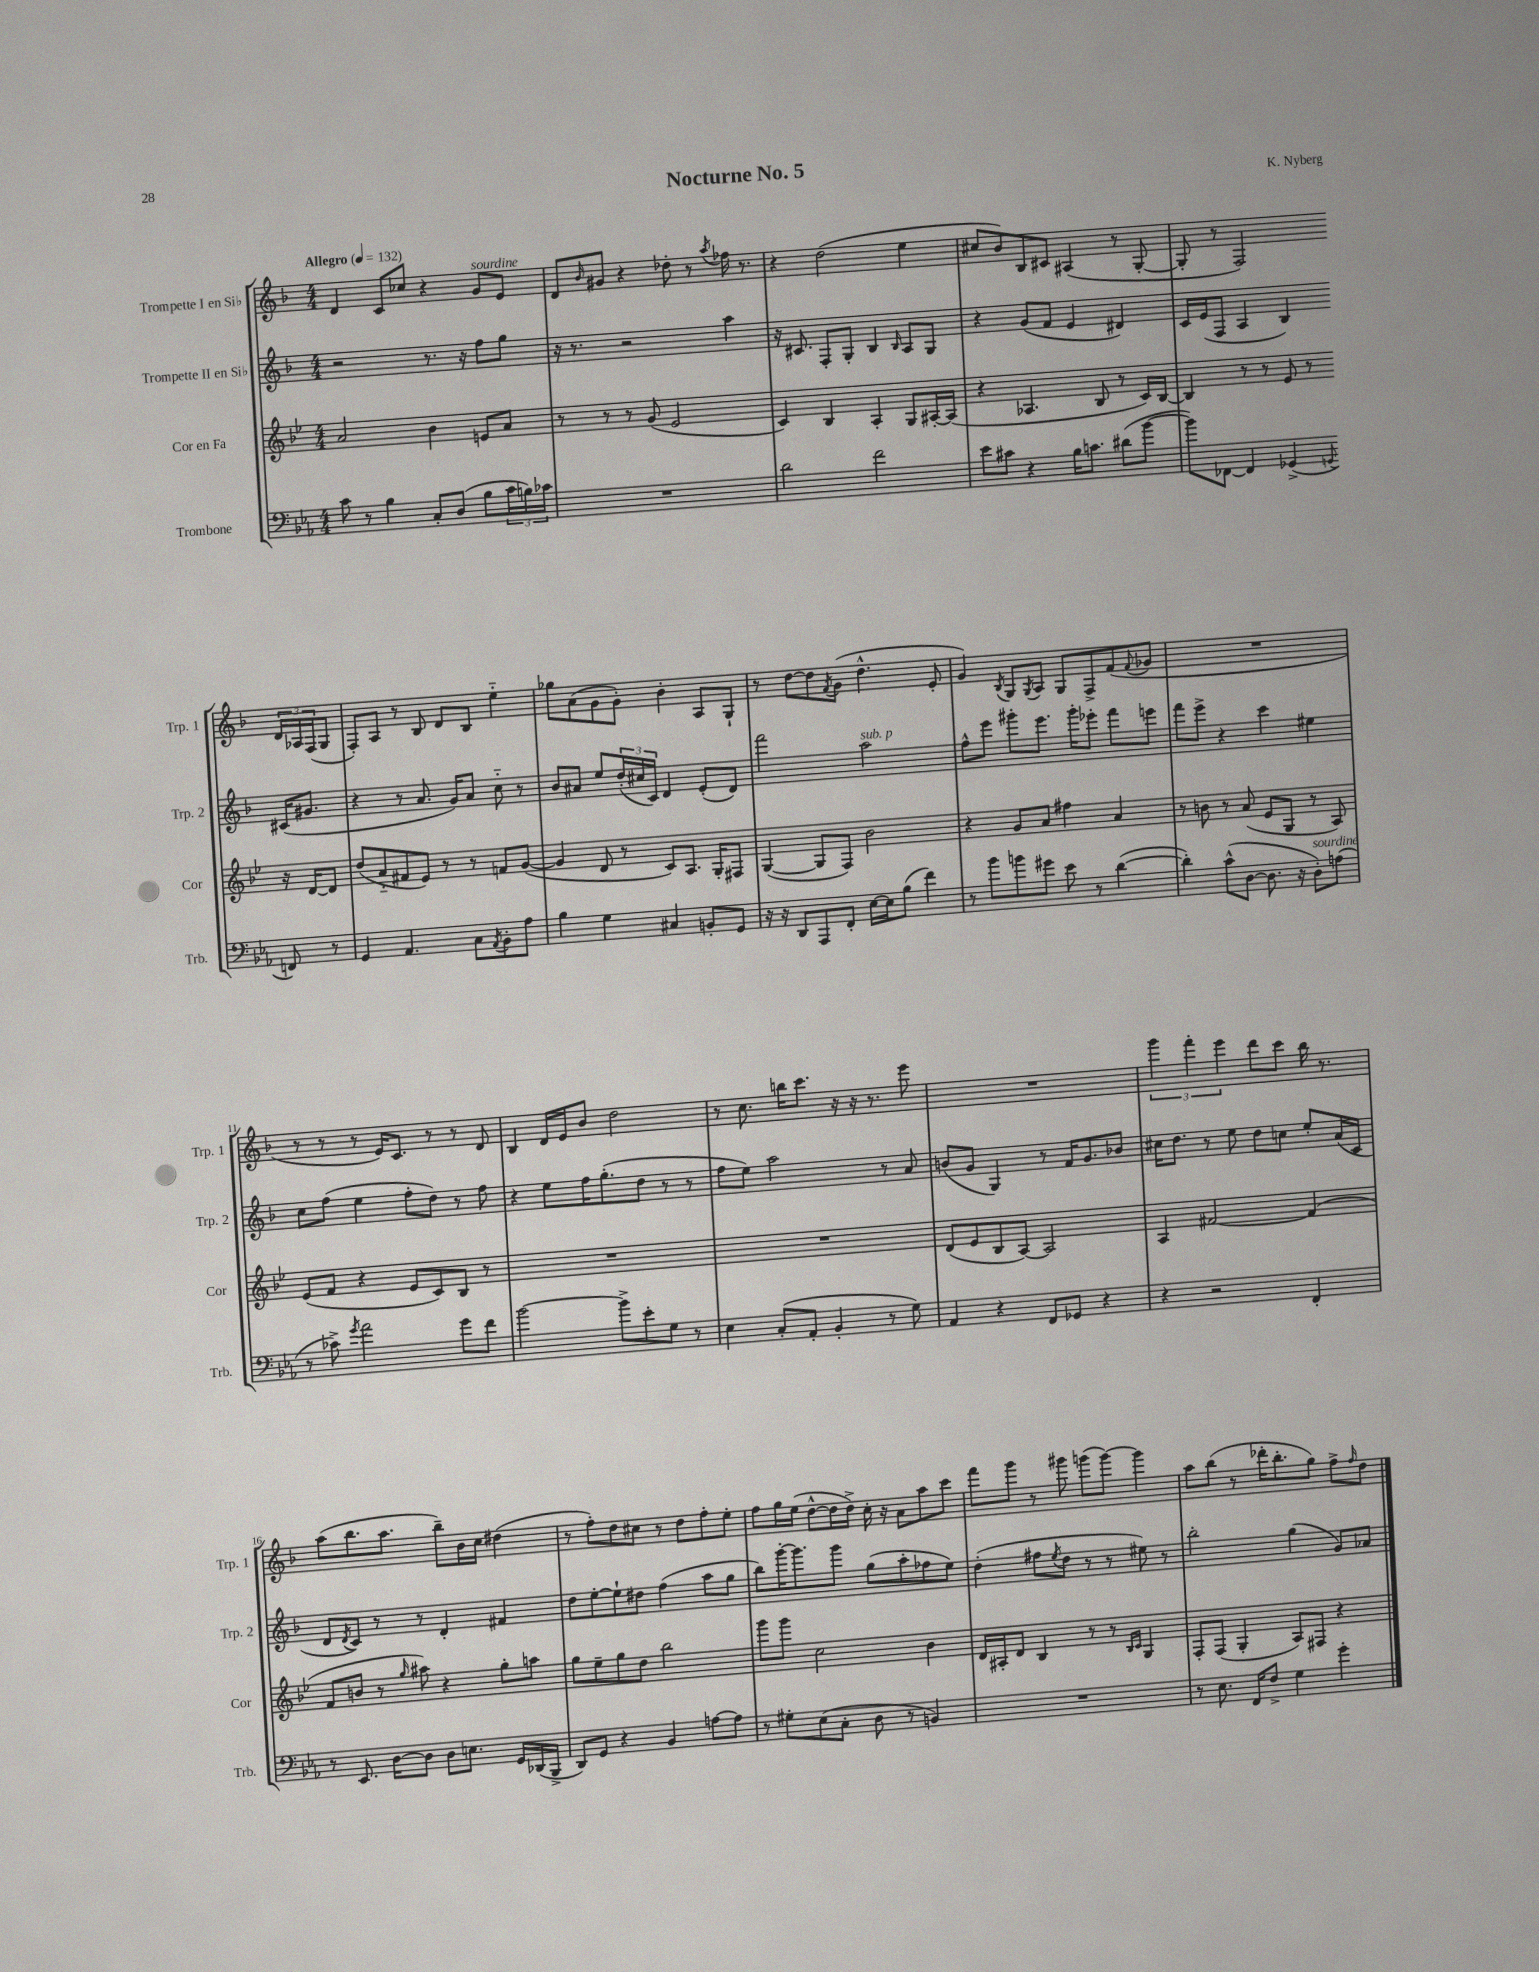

**kern	**kern	**kern	**kern
*part4	*part3	*part2	*part1
*staff4	*staff3	*staff2	*staff1
*I"Trombone	*I"Cor en Fa	*I"Trompette II en Si♭	*I"Trompette I en Si♭
*I'Trb.	*I'Cor	*I'Trp. 2	*I'Trp. 1
*clefF4	*clefG2	*clefG2	*clefG2
*k[b-e-a-]	*k[b-e-]	*k[b-]	*k[b-]
*M4/4	*M4/4	*M4/4	*M4/4
*MM132	*MM132	*MM132	*MM132
=1	=1	=1	=1
!	!	!	!LO:TX:a:B:t=Allegro
8c\	2a/	2r	4d/
8r	.	.	.
4B-\	.	.	8c/L
.	.	.	8cc-X/J
8C'/L	4b-\	8.r	4r
(8D/J	.	.	.
.	.	16r	.
!	!	!	!LO:TX:a:i:t=sourdine
8B-\L	8en/L	8ff\L	8g/L
24c\L	8a/J	8gg\J	8e/J
24Bn\)	.	.	.
24c-X\JJ	.	.	.
=2	=2	=2	=2
1r	8r	16r	8d/L
.	.	8.r	.
.	.	.	16qqb-/
.	8r	.	8g#X/J
.	8r	2r	4r
.	(8g/	.	.
.	2e-/	.	8dd-X'\
.	.	.	8r
.	.	.	8qaa/
.	.	4aa\	16ff-X\
.	.	.	8.r
=3	=3	=3	=3
2d\	4c/)	16r	4r
.	.	8.c#X/	.
.	4B-/	8F'/L	(2dd\
.	.	8G'/J	.
2f\	4A'/	4B-/	.
.	.	16qqB-/	.
.	8G/L	8A/L	4ee\
.	[16A#X'/L	8G/J	.
.	(16A#/JJ]	.	.
=4	=4	=4	=4
8e-\L	4r	4r	8cc#X/L
8c#X\J	.	.	8b-/)
4r	4.A-X/	(8g/L	8B-/
.	.	8f/J	8c#X/J
16B-\KL	.	4e/	(4A#X/
8.cn\J	.	.	.
.	8B-/	.	.
(8d#X\L	8r	4d#X/)	8r
[8b-\J	16c/LL)	.	[8G'/
.	[16B-/JJ	.	.
=5	=5	=5	=5
8b-\L])	4B-/]	16c/LL	8G'/]
.	.	(16e/J	.
[8FF-X\J	.	8F/J	8r
4FF-/]	8r	4A/	2F/)
.	8r	.	.
(4GG-X^/	8e-/	4B-/)	.
.	8r	.	.
8qqGGn/	.	.	.
8FFn/)	16r	(16c#X/KL	24d/LL
.	.	.	24A-X/
.	[16d/KL	8.g#X/J	.
.	.	.	(24F/J
8r	8d/J]	.	8G/J
!!LO:LB:g=z
=6	=6	=6	=6
4GG/	(8dd/L	4r	8F'/L)
.	8a/	.	8A/J
4.AA-/	8f#X/	8r	8r
.	8e-/J)	8.a/	8B-/
.	8r	.	8d/L
.	.	16g/KL)	.
8C\L	8r	8a/J	8B-/J
8qAA-/	.	.	.
8BB-'\	8fn/L	8cc\	4ee\
8A-\J	([8g/J	8r	.
=7	=7	=7	=7
4B-\	4g/]	8b-/L	8gg-X\L
.	.	8a#X/J	(8a\
4G\	8d/	8ee/L	8g\
.	8r	(24dd'/L	8g'\J)
.	.	24cc#X/	.
.	.	24c/JJ)	.
4C#X/	8c/L)	4d/	4b-'\
.	8.A/J	.	.
8BBn'/L	.	(8e'/L	8A/L
.	16G'/KL	.	.
8GG/J	8F#X/J	8d/J)	8G`/J
=8	=8	=8	=8
16r	([4G/	2fff\	8r
16r	.	.	.
8DD/L	.	.	[8dd\L
8AAA-/	8G/L]	.	8dd\]
.	.	.	8qf/
8FF'/J	8F/J)	.	(8g\J
!	!	!LO:TX:a:i:t=sub. p	!
[16E-\LL	2b-\	2aa\	4.dd^^\
16E-\J]	.	.	.
(8B-\J	.	.	.
4f\)	.	.	.
.	.	.	8e'/
=9	=9	=9	=9
8r	4r	8ff^^\L	4g/)
8b-\L	.	8eee\J	.
.	.	.	8qB-/
8bn\	8g/L	8ggg#X'\L	8G/L
.	.	.	8qG/
8g#X\J	8a/J	8.eee\J	8A/J
8e-\	4ff#X\	.	8G/L
.	.	16ggg#'\KL	.
8r	.	8eee-X'\J	8F^/
([4d\	4a/	8fff\L	(8f/
.	.	.	8qqf/
.	.	8eeen\J	8g-X/J
=10	=10	=10	=10
4d'\])	8r	8fff\L	1r
.	8bn\	8eee^\J	.
(8c^^\L	8r	4r	.
[8D\J	(8a/	.	.
8.D\]	8e-/L	4ccc\	.
.	8G/J	.	.
16r	.	.	.
!LO:TX:a:i:t=sourdine	!	!	!
8D'\L)	8r	4ee#X\	.
(8An\J	8A/)	.	.
!!LO:LB:g=z
=11	=11	=11	=11
8r	(8e-/L	8cc\L	8r
8c-X^\)	8f/J	(8ff\J	8r
8qg/	.	.	.
2a-\	4r	4ee\	8r
.	.	.	16e/KL)
.	.	.	8.c/J
.	8e-/L	8ff'\L	.
.	8c/)	8dd\J)	8r
8g\L	8B-/J	8r	8r
8f\J	8r	8ff\	8d/
=12	=12	=12	=12
[2b-\	1r	4r	4B-/
.	.	8ee\L	16d/LL
.	.	.	16e/J
.	.	16ff\K	8b-/J
.	.	(8.gg'\	.
8b-^\L]	.	.	2dd\
8e-'\	.	8dd\J	.
8G\J	.	8r	.
8r	.	8r	.
=13	=13	=13	=13
4E-\	1r	8ff\L	8r
.	.	8ee\J)	8.cc\
(8C'/L	.	2aa\	.
.	.	.	16bbn\KL
8AA-'/J	.	.	8.ccc\J
4BB-'/	.	.	.
.	.	.	16r
.	.	.	16r
.	.	.	8.r
8r	.	8r	.
8G\)	.	8a/	8eee\
=14	=14	=14	=14
4AA-/	(8d/L	(8bn/L	1r
.	8e-/	8g/J	.
4r	8B-/	4G/)	.
.	[8A/J)	.	.
8FF/L	2A/]	8r	.
8GG-X/J	.	16f/KL	.
.	.	8.g/	.
4r	.	.	.
.	.	8b-X/J	.
=15	=15	=15	=15
4r	4A/	16cc#X\KL	6ggg\
.	.	8.dd\J	.
.	.	.	6fff'\
2r	[2f#X/	8r	.
.	.	.	6eee\
.	.	8ee\	.
.	.	8dd\L	8ddd\L
.	.	8ccn\J	8ccc\J
4FF'/	(4f#/]	8ee'/L	16bb-\
.	.	.	8.r
.	.	(16a/L	.
.	.	16c/JJ	.
!!LO:LB:g=z
=16	=16	=16	=16
8r	8f/L	8d/L	(8aa\L
.	.	8qd/	.
8.EE-/	8bn/J	8c/J)	8.bb-\
.	8r	8r	.
[16D\KL	.	.	8.aa\J
.	16qqgg/	.	.
8D\J]	8aa#X\)	8r	.
8D\L	4r	4d'/	8bb-~\L)
8.En\J	.	.	16b-\L
.	.	.	16cc\JJ
.	8gg'\L	4f#X/	(4dd#X\
16GG/LL	.	.	.
(16DD-X/	8aan\J	.	.
16BBB-^/JJ	.	.	.
=17	=17	=17	=17
8DD/L)	8gg\L	8dd\L	8r
8GG/J	8ee-~\	[8ee'\	8ff'\L)
4r	8gg\	8ee`\]	8dd\
.	8dd\J	8dd#X\J	8cc#X\J
4BB-/	2bb-\	(4ff\	8r
.	.	.	8dd\L
[8An\L	.	8aa\L	8ff'\
8A\J]	.	8gg\J	8ee'\J
=18	=18	=18	=18
8r	8ggg\L	8bb-\L)	8ff\L
8G#X'\L	8ggg\J	[16ggg'\K	16gg\L
.	.	8.ggg\]	(16ee\JJ
(8E-\	2cc\	.	[8dd^^\L
8C'\J	.	8ggg\J	16dd\L]
.	.	.	16dd^\JJ)
8D\	.	(8gg\L	16cc'\
.	.	.	16r
8r	.	8aa'\	8a\L
4BBn/)	4b-\	8ff-X\	8aa\
.	.	8ee\J)	8ccc\J
=19	=19	=19	=19
1r	16d/LL	(4dd'\	8fff\L
.	16A#X'/J	.	.
.	8d/J	.	8ggg\J
.	4B-/	8ff#X\L	8r
.	.	8qee/	.
.	.	8dd\J	8ggg#X\
.	8r	8r	(8gggn\L
.	8r	8r	[8ggg\J)
.	16qqB-/LL	.	.
.	16qqc/JJ	.	.
.	4G/	8ee#X\)	4ggg\]
.	.	8r	.
=20	=20	=20	=20
8r	8F'/L	2bb-'\	8aa\L
8.E-\	(8F/J	.	(8bb-\J
.	4G'/	.	8r
16FF/KL	.	.	.
8F^/J	.	.	16ddd-X'\KL
.	.	.	8.bb-'\
4G\	8A/L)	(4gg\	.
.	8F#X/J	.	8gg\J)
4g'\	4r	8g/L)	8ff^\L
.	.	.	16qqff/
.	.	8a-X/J	8dd\J
==	==	==	==
*-	*-	*-	*-
